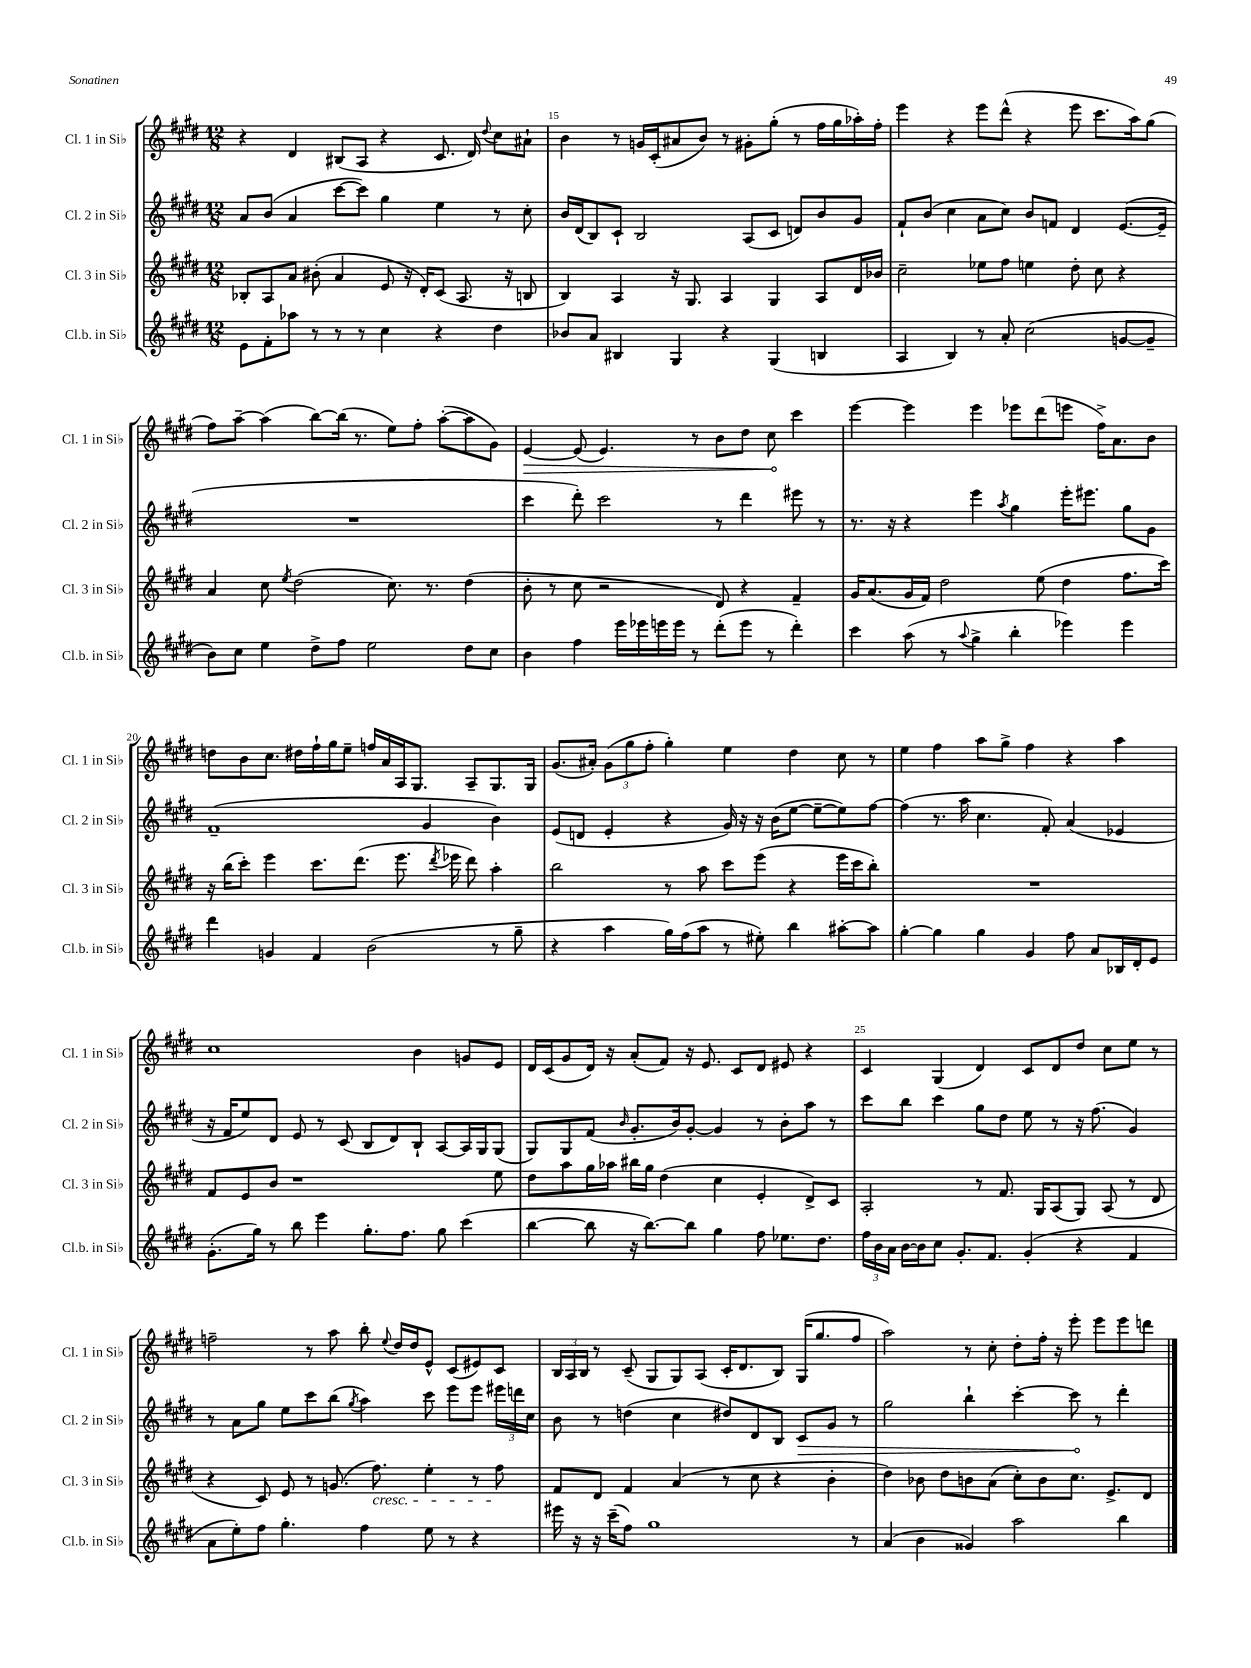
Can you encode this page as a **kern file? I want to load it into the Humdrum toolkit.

**kern	**kern	**kern	**dynam	**kern	**dynam
*part4	*part3	*part2	*part2	*part1	*part1
*staff4	*staff3	*staff2	*staff2	*staff1	*staff1
*I"Cl.b. in Si♭	*I"Cl. 3 in Si♭	*I"Cl. 2 in Si♭	*	*I"Cl. 1 in Si♭	*
*I'Cl.b. in Si♭	*I'Cl. 3 in Si♭	*I'Cl. 2 in Si♭	*	*I'Cl. 1 in Si♭	*
*clefG2	*clefG2	*clefG2	*	*clefG2	*
*k[f#c#g#d#]	*k[f#c#g#d#]	*k[f#c#g#d#]	*	*k[f#c#g#d#]	*
*M12/8	*M12/8	*M12/8	*	*M12/8	*
=14	=14	=14	=14	=14	=14
8e\L	8B-X'/L	8a/L	.	4r	.
8f#'\	8A/	(8b/J	.	.	.
8aa-X\J	8a/J	4a/	.	4d#/	.
8r	(8b#X'\	.	.	.	.
8r	4a/	[8ccc#\L	.	(8B#X/L	.
8r	.	8ccc#\J])	.	8A/J	.
4cc#\	8e/	4gg#\	.	4r	.
.	16r	.	.	.	.
.	16d#'/KL)	.	.	.	.
4r	(8c#/J	4ee\	.	8.c#/	.
.	8.A/	.	.	.	.
.	.	.	.	16d#/)	.
.	.	.	.	8qqdd#/	.
4dd#\	.	8r	.	8cc#\L	.
.	16r	.	.	.	.
.	8Bn/	8cc#'\	.	8a#X`\J	.
=15	=15	=15	=15	=15	=15
8b-X/L	4B/)	16b/LL	.	4b\	.
.	.	(16d#/J	.	.	.
8a/J	.	8B/)	.	.	.
4B#X/	4A/	8c#`/J	.	8r	.
.	.	2B/	.	16gn/LL	.
.	.	.	.	(16c#'/J	.
4G#/	16r	.	.	8a#X/	.
.	8.G#/	.	.	.	.
.	.	.	.	8b/J)	.
4r	4A/	.	.	8r	.
.	.	(8A/L	.	8g#X'\L	.
(4G#/	4G#/	8c#/J	.	(8gg#'\J	.
.	.	8dn/L)	.	8r	.
4Bn/	8A/L	8b/	.	16ff#\LL	.
.	.	.	.	16gg#\	.
.	16d#/L	8g#/J	.	16aa-X'\)	.
.	16b-X/JJ	.	.	16ff#'\JJ	.
=16	=16	=16	=16	=16	=16
4A/	2cc#~\	8f#`/L	.	4eee\	.
.	.	(8b/J	.	.	.
4B/)	.	4cc#\	.	4r	.
8r	8ee-X\L	8a\L	.	8eee\L	.
8a'/	8ff#\J	8cc#\J)	.	(8ddd#^^\J	.
(2cc#\	4een\	8b/L	.	4r	.
.	.	8fn/J	.	.	.
.	8dd#'\	4d#/	.	8eee\	.
.	8cc#\	.	.	8.ccc#\L	.
[8gn/L	4r	([8.e/L	.	.	.
.	.	.	.	16aa\k)	.
8g~/J]	.	.	.	(8gg#\J	.
.	.	16e~/Jk]	.	.	.
!!LO:LB:g=z
=17	=17	=17	=17	=17	=17
8b\L)	4a/	1.r	.	8ff#\L)	.
8cc#\J	.	.	.	[8aa~\J	.
4ee\	8cc#\	.	.	(4aa\]	.
.	8qee/	.	.	.	.
.	(2dd#\	.	.	.	.
8dd#^\L	.	.	.	[8bb\L)	.
8ff#\J	.	.	.	(16bb\Jk]	.
.	.	.	.	8.r	.
2ee\	.	.	.	.	.
.	8.cc#\)	.	.	8ee\L)	.
.	.	.	.	8ff#'\J	.
.	8.r	.	.	.	.
.	.	.	.	([8aa'\L	.
8dd#\L	(4dd#\	.	.	8aa\]	.
8cc#\J	.	.	.	8g#\J)	.
=18	=18	=18	=18	=18	=18
!	!	!	!	!	!LO:HP:b
4b\	8b'\	4ccc#\	.	[4e/	>
.	8r	.	.	.	.
4ff#\	8cc#\	8ddd#'\)	.	(8e/]	.
.	2r	2ccc#\	.	4.e/)	.
16eee\LL	.	.	.	.	.
16eee-X\	.	.	.	.	.
16eeen\	.	.	.	.	.
16eee\JJ	.	.	.	.	.
8r	.	.	.	8r	.
(8ddd#'\L	8d#/)	8r	.	8b\L	.
8eee\J	4r	4ddd#\	.	8dd#\J	.
8r	.	.	.	8cc#\	.
4ddd#'\)	4f#~/	8eee#X\	.	4ccc#\	]
.	.	8r	.	.	.
=19	=19	=19	=19	=19	=19
4ccc#\	16g#/KL	8.r	.	[4eee\	.
.	(8.a/	.	.	.	.
.	.	16r	.	.	.
(8aa\	16g#/L	4r	.	4eee\]	.
.	16f#/JJ)	.	.	.	.
8r	2dd#\	.	.	.	.
8qqaa/	.	.	.	.	.
4gg#^\	.	4eee\	.	4eee\	.
.	.	8qaa/	.	.	.
4bb'\	.	4gg#\	.	8eee-X\L	.
.	(8ee\	.	.	(8ddd#\	.
4eee-X\)	4dd#\	16eee'\KL	.	8eeen\J	.
.	.	8.eee#X\J	.	.	.
.	.	.	.	16ff#^\KL)	.
.	.	.	.	8.a\	.
4eee-\	8.ff#\L	8gg#\L	.	.	.
.	.	8g#\J	.	8b\J	.
.	16ccc#\Jk)	.	.	.	.
!!LO:LB:g=z
=20	=20	=20	=20	=20	=20
4ddd#\	16r	(1f#~	.	8ddn\L	.
.	(16bb\KL	.	.	.	.
.	8ccc#'\J)	.	.	8b\	.
4gn/	4eee\	.	.	8.cc#\J	.
.	.	.	.	16dd#X\LL	.
4f#/	8.ccc#\L	.	.	16ff#`\	.
.	.	.	.	16gg#\J	.
.	.	.	.	8ee~\J	.
.	(8.ddd#\J	.	.	.	.
(2b\	.	.	.	16ffn/LL	.
.	.	.	.	16a/	.
.	8.eee\	.	.	16A/J	.
.	.	.	.	8.G#/J	.
.	.	4g#/	.	.	.
.	8qddd#/	.	.	.	.
.	16eee-X\	.	.	.	.
.	8ddd#\)	.	.	8A~/L	.
8r	4aa'\	4b\)	.	8.G#/	.
8gg#~\	.	.	.	.	.
.	.	.	.	16G#/Jk	.
=21	=21	=21	=21	=21	=21
4r	2bb\	(8e/L	.	(8.g#/L	.
.	.	8dn/J	.	.	.
.	.	.	.	16a#X'/Jk)	.
4aa\	.	4e'/	.	(12g#\L	.
.	.	.	.	12gg#\	.
.	.	.	.	12ff#'\J	.
16gg#\LL)	8r	4r	.	4gg#'\)	.
(16ff#\J	.	.	.	.	.
8aa\J	8aa\	.	.	.	.
8r	8ccc#\L	16g#/)	.	4ee\	.
.	.	16r	.	.	.
8ee#X'\)	(8eee\J	16r	.	.	.
.	.	(16b\KL	.	.	.
4bb\	4r	[8ee\J	.	4dd#\	.
.	.	8ee~\L_	.	.	.
[8aa#X'\L	16eee\LL	8ee\])	.	8cc#\	.
.	16ccc#\J	.	.	.	.
8aa#\J]	8bb'\J)	[8ff#\J	.	8r	.
=22	=22	=22	=22	=22	=22
[4gg#'\	1.r	(4ff#\]	.	4ee\	.
4gg#\]	.	8.r	.	4ff#\	.
.	.	16aa\	.	.	.
4gg#\	.	4.cc#\	.	8aa\L	.
.	.	.	.	8gg#^\J	.
4g#/	.	.	.	4ff#\	.
.	.	8f#'/)	.	.	.
8ff#\	.	(4a/	.	4r	.
8a/L	.	.	.	.	.
16B-X/L	.	4e-X/	.	4aa\	.
16d#'/J	.	.	.	.	.
8e/J	.	.	.	.	.
!!LO:LB:g=z
=23	=23	=23	=23	=23	=23
(8.g#'\L	8f#/L	16r	.	1cc#	.
.	.	16f#/KL	.	.	.
.	8e/	8ee/)	.	.	.
16gg#\Jk)	.	.	.	.	.
8r	8b/J	8d#/J	.	.	.
8bb\	1r	8e/	.	.	.
4eee\	.	8r	.	.	.
.	.	(8c#/	.	.	.
8.gg#'\L	.	8B/L	.	.	.
.	.	8d#/)	.	.	.
8.ff#\J	.	.	.	.	.
.	.	8B`/J	.	4b\	.
8gg#\	.	[8A/L	.	.	.
(4ccc#\	.	16A/L]	.	8gn/L	.
.	.	16G#/J	.	.	.
.	8ee\	(8G#/J	.	8e/J	.
=24	=24	=24	=24	=24	=24
[4bb\	8dd#\L	8G#/L)	.	16d#/LL	.
.	.	.	.	(16c#/J	.
.	8aa\	8G#/	.	8g#/	.
8bb\]	16gg#\L	(8f#/J	.	16d#/Jk)	.
.	16aa-X\JJ	.	.	16r	.
.	.	16qqb/	.	.	.
16r	16bb#X\LL	8.g#'/L	.	(8a'/L	.
[8.bb\L)	16gg#\JJ	.	.	.	.
.	(4dd#\	.	.	8f#/J)	.
.	.	16b/k)	.	.	.
8bb\J]	.	[8g#'/J	.	16r	.
.	.	.	.	8.e/	.
4gg#\	4cc#\	4g#/]	.	.	.
.	.	.	.	8c#/L	.
8ff#\	4e'/	8r	.	8d#/J	.
8.ee-X\L	.	8b'\L	.	8e#X/	.
.	8d#^/L)	8aa\J	.	4r	.
8.dd#\J	.	.	.	.	.
.	8c#/J	8r	.	.	.
=25	=25	=25	=25	=25	=25
24ff#\LL	2A'/	8ccc#\L	.	4c#/	.
24b\	.	.	.	.	.
24a\JJ	.	.	.	.	.
[16b\LL	.	8bb\J	.	.	.
16b\J]	.	.	.	.	.
8cc#\J	.	4ccc#\	.	(4G#/	.
8.g#'/L	.	.	.	.	.
.	8r	8gg#\L	.	4d#/)	.
8.f#/J	.	.	.	.	.
.	8.f#/	8dd#\J	.	.	.
(4g#'/	.	8ee\	.	8c#/L	.
.	16G#/KL	.	.	.	.
.	(8A/	8r	.	8d#/	.
4r	8G#/J)	16r	.	8dd#/J	.
.	.	(8.ff#\	.	.	.
.	(8A/	.	.	8cc#\L	.
4f#/	8r	4g#/)	.	8ee\J	.
.	8d#/	.	.	8r	.
!!LO:LB:g=z
=26	=26	=26	=26	=26	=26
8a\L	4r	8r	.	2ffn~\	.
8ee'\)	.	8a\L	.	.	.
8ff#\J	8c#/)	8gg#\J	.	.	.
4.gg#'\	8e/	8ee\L	.	.	.
.	8r	8ccc#\	.	8r	.
.	(8.gn/	(8bb\J	.	8aa\	.
.	.	8qgg#/	.	.	.
4ff#\	.	4aa\)	.	8bb'\	.
!	!LO:TX:b:i:t=cresc.	!	!	!	!
.	8.ff#\)	.	.	.	.
.	.	.	.	8qqee/	.
.	.	.	.	16dd#/LL	.
.	.	.	.	16dd#/J	.
8ee\	4ee'\	8ccc#\	.	8e^^/J	.
8r	.	8eee\L	.	(8c#/L	.
4r	8r	8eee\J	.	8e#X/)	.
.	8ff#\	24eee#X\LL	.	8c#/J	.
.	.	24dddn\	.	.	.
.	.	24cc#\JJ	.	.	.
=27	=27	=27	=27	=27	=27
16eee#X\	8f#/L	8b\	.	24B/LL	.
.	.	.	.	24A/	.
16r	.	.	.	.	.
.	.	.	.	24B/JJ	.
16r	8d#/J	8r	.	8r	.
(16ccc#~\KL	.	.	.	.	.
8ff#\J)	4f#/	(4ddn\	.	(8c#~/	.
1gg#	.	.	.	8G#/L	.
.	(4a/	4cc#\	.	8G#/)	.
.	.	.	.	(8A/J	.
.	8r	8dd#X/L)	.	16c#'/KL	.
.	.	.	.	8.d#/	.
.	8cc#\	8d#/	.	.	.
.	4r	8B/J	.	8B/J)	.
!	!	!	!LO:HP:b	!	!
.	.	8c#/L	>	(16G#/KL	.
.	.	.	.	8.gg#/	.
.	4b'\	8g#/J	.	.	.
8r	.	8r	.	8ff#/J	.
=28	=28	=28	=28	=28	=28
(4a/	4dd#\)	2gg#\	.	2aa\)	.
4b\	8b-X\	.	.	.	.
.	8dd#\L	.	.	.	.
4g##X/)	8bn\	4bb`\	.	8r	.
.	(8a\J	.	.	8cc#'\	.
2aa\	8cc#'\L)	[4ccc#'\	.	8dd#'\L	.
.	8b\	.	.	16ff#'\Jk	.
.	.	.	.	16r	.
.	8.cc#\J	8ccc#\]	.	8eee'\	.
.	.	8r	]	8eee\L	.
.	8.e^/L	.	.	.	.
4bb\	.	4ddd#'\	.	8eee\	.
.	8d#/J	.	.	8dddn\J	.
==	==	==	==	==	==
*-	*-	*-	*-	*-	*-
